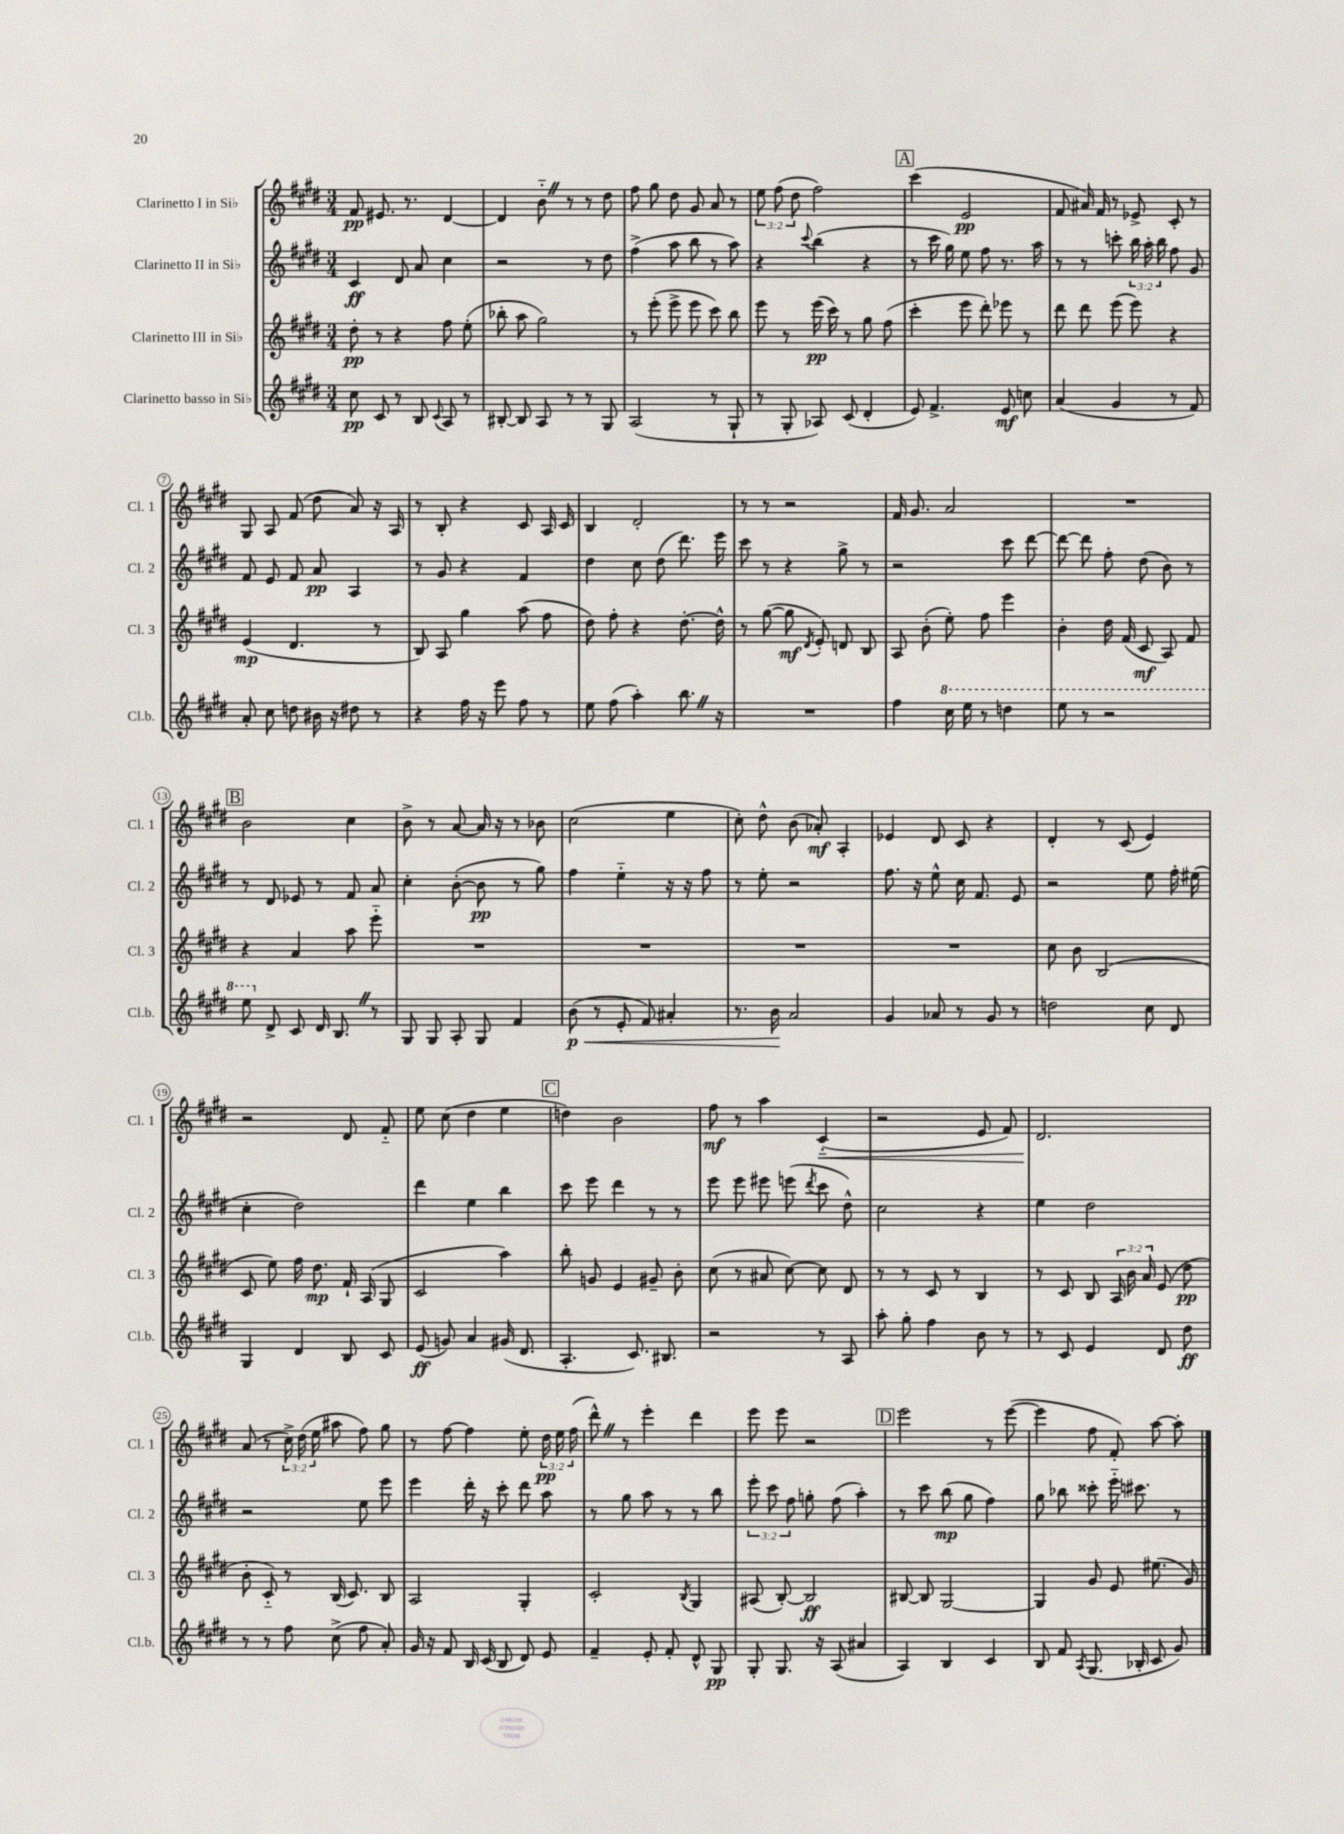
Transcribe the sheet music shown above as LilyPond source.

<<
\new StaffGroup <<
\new Staff = "s0" \with { instrumentName = "Clarinetto I in Sib" shortInstrumentName = "Cl. 1" } {
    \clef treble \key e \major \numericTimeSignature \time 3/4 \override Staff.TupletNumber.text = #tuplet-number::calc-fraction-text
    \autoBeamOff fis'8\pp eis'8. r8. dis'4~ |
    dis'4 b'8-_ \once \override BreathingSign.text = \markup { \musicglyph "scripts.caesura.straight" } \breathe r8 r8 dis''8 |
    fis''8 gis''8 dis''8 gis'8 a'8 r8 |
    \tuplet 3/2 { e''8 fis''8( dis''8 } fis''2) |
    \mark \markup { \box "A" } cis'''4( e'2\pp |
    fis'8 ais'16) fis'16 r8 ees'8-> cis'8-. r8 |
    gis8 a8 fis'8( dis''8 a'8) r16 a16 |
    r8 b8-. r4 cis'8 a16 cis'16 |
    b4 dis'2-. |
    r8 r8 r2 |
    fis'16 gis'8. a'2 |
    R2. |
    \mark \markup { \box "B" } b'2 cis''4 |
    b'8-> r8 a'8~ a'16 r16 r8 bes'8 |
    cis''2( e''4 |
    cis''8-.) dis''8-^ b'8( aes'8-.\mf) a4-. |
    ees'4 dis'8 cis'8 r4 |
    dis'4-. r8 cis'8( e'4) |
    r2 dis'8 fis'8-_ |
    e''8 cis''8( dis''4 e''4 |
    \mark \markup { \box "C" } d''4) b'2 |
    fis''8\mf r8 a''4 cis'4-_\<( |
    r2 e'8 fis'8) |
    dis'2.\! |
    a'8( r8 \tuplet 3/2 { cis''16->) dis''16( e''16 } ais''8 fis''8) gis''8 |
    r8 fis''8~ fis''4 e''8-. \tuplet 3/2 { dis''16\pp e''16 fis''16( } |
    dis'''8-^) \once \override BreathingSign.text = \markup { \musicglyph "scripts.caesura.straight" } \breathe r8 e'''4-. dis'''4 |
    e'''8 e'''8 r2 |
    \mark \markup { \box "D" } e'''2 r8 e'''8~( |
    e'''4 fis''8 fis'8-.) a''8~ a''8-. \bar "|." |
}
\new Staff = "s1" \with { instrumentName = "Clarinetto II in Sib" shortInstrumentName = "Cl. 2" } {
    \clef treble \key e \major \numericTimeSignature \time 3/4 \override Staff.TupletNumber.text = #tuplet-number::calc-fraction-text
    \autoBeamOff cis'4\ff dis'8 a'8 cis''4 |
    r2 r8 dis''8 |
    fis''4->( a''8 b''8 r8 a''8) |
    r4 \appoggiatura { cis'''8 } b''4( r4 |
    \mark \markup { \box "A" } r8 cis'''16 gis''16) e''8 fis''8 r8. a''16 |
    r8 r8 c'''8-. \tuplet 3/2 { b''16 a''16-. b''16 } fis''8 gis'8 |
    fis'8 e'8 fis'8 a'8\pp a4 |
    r8 gis'8 r4 fis'4 |
    dis''4 cis''8 dis''8( dis'''8.) e'''16 |
    cis'''8 r8 r4 gis''8-> r8 |
    r2 cis'''8 dis'''8~ |
    dis'''8~ dis'''8 fis''8-. dis''8( b'8) r8 |
    \mark \markup { \box "B" } r8 dis'8 ees'8 r8 fis'8 a'8 |
    cis''4-. b'8~-.( b'8\pp r8 gis''8) |
    fis''4 e''4-_ r16 r16 fis''8 |
    r8 e''8-. r2 |
    fis''8. r16 e''8-^ cis''16 fis'8. e'8 |
    r2 e''8 fis''16-. eis''16( |
    cis''4-. dis''2) |
    dis'''4 e''4 b''4 |
    \mark \markup { \box "C" } cis'''8 e'''8 dis'''4 r8 r8 |
    e'''8 e'''8 eis'''8 e'''8( \acciaccatura { dis'''8 } cis'''8 dis''8-^) |
    cis''2 r4 |
    e''4 dis''2 |
    r2 e''8 e'''8 |
    e'''4 dis'''16-. r16 cis'''8-. dis'''8 a''8 |
    r8 gis''8 a''8 r8 r8 b''8 |
    \tuplet 3/2 { e'''8-. cis'''8 fis''8 } g''8-. fis''8( a''4-.) |
    \mark \markup { \box "D" } r8 cis'''8 b''8\mp( gis''8 fis''4) |
    gis''8 bes''8 cisis'''8-. e'''16-_ cis'''8. r8 \bar "|." |
}
\new Staff = "s2" \with { instrumentName = "Clarinetto III in Sib" shortInstrumentName = "Cl. 3" } {
    \clef treble \key e \major \numericTimeSignature \time 3/4 \override Staff.TupletNumber.text = #tuplet-number::calc-fraction-text
    \autoBeamOff dis''8-.\pp r8 r4 fis''8 e''8-.( |
    bes''8-. a''8 gis''2) |
    r8 e'''8-.( e'''8-> e'''8 cis'''8) b''8 |
    e'''8 r8 e'''16\pp( cis'''16) r8 gis''8 fis''8( |
    \mark \markup { \box "A" } cis'''4-. e'''8 dis'''8-.) ees'''8 r8 |
    dis'''8 dis'''8 e'''8( e'''8) r4 |
    e'4\mp( dis'4. r8 |
    b8) a8 gis''4 a''8( fis''8 |
    dis''8) fis''8-. r4 dis''8.~-. dis''16-^ |
    r8 gis''8~( gis''8\mf \acciaccatura { dis'8 } e'8-.) d'8 b8 |
    a8 b'8-.( e''8-.) fis''8 e'''4 |
    b'4-. dis''16 fis'16( cis'8\mf a8) fis'8 |
    \mark \markup { \box "B" } r4 a'4 a''8 e'''8-_ |
    R2. |
    R2. |
    R2. |
    R2. |
    cis''8 b'8 b2( |
    cis'8 e''8) fis''16 dis''8.\mp fis'16-! a16( gis8 |
    cis'2 a''4) |
    \mark \markup { \box "C" } b''8-. g'8 e'4 gis'8-- b'8-. |
    cis''8( r8 ais'8 cis''8~) cis''8 dis'8 |
    r8 r8 cis'8 r8 b4 |
    r8 cis'8 b8 \tuplet 3/2 { a16 b'16 a'16 } e'8( dis''8\pp |
    b'8-. cis'8-_) r8 b16( cis'8.) b8 |
    a2 gis4-. |
    cis'2-. \acciaccatura { b8 } gis4 |
    ais8( b8~-.) b2\ff |
    \mark \markup { \box "D" } bis8~ bis8 gis2~ |
    gis4 gis'8 e'8 eis''8.( gis'16) \bar "|." |
}
\new Staff = "s3" \with { instrumentName = "Clarinetto basso in Sib" shortInstrumentName = "Cl.b." } {
    \clef treble \key e \major \numericTimeSignature \time 3/4
    \autoBeamOff cis''8\pp cis'8 r8 b8 \appoggiatura { cis'8 } a8 r8 |
    bis8~-. bis8 a8 r8 r8 gis8 |
    a2( r8 gis8-! |
    r8 gis8-. aes8) cis'8( dis'4-. |
    \mark \markup { \box "A" } e'8) fis'4.-> e'8\mf c''8 |
    a'4( gis'4 r8 fis'8) |
    a'8-. cis''8 d''8 bis'16 r16 dis''8 r8 |
    r4 fis''16 r16 e'''8 fis''8 r8 |
    e''8 fis''8( a''4-.) b''8. \once \override BreathingSign.text = \markup { \musicglyph "scripts.caesura.straight" } \breathe r16 |
    R2. |
    fis''4 \ottava #1 cis'''16 e'''16 r8 d'''4 |
    e'''8 r8 r2 |
    \mark \markup { \box "B" } e'''8 \ottava #0 dis'8-> cis'8 dis'16 b8. \once \override BreathingSign.text = \markup { \musicglyph "scripts.caesura.straight" } \breathe r8 |
    gis8 gis8 a8-. gis8 fis'4 |
    b'8\p\<( r8 e'8-. fis'8) ais'4-. |
    r8. b'16\! a'2 |
    gis'4 aes'8 r8 gis'8 r8 |
    d''2 cis''8 dis'8 |
    gis4 dis'4 b8 cis'8 |
    e'8\ff( g'8) a'4 gis'16( dis'8. |
    \mark \markup { \box "C" } a4.-. cis'8.) bis8. |
    r2 r8 a8 |
    a''8-. gis''8-. fis''4 b'8 r8 |
    r8 cis'8 e'4 dis'8 dis''8\ff |
    r8 r8 fis''8 cis''8->( fis''8 a'8-.) |
    gis'16 r16 fis'8 b16 cis'16( b8 dis'8) e'8 |
    fis'4-- e'8-. fis'8-. dis'8-^ gis8\pp |
    gis8-. gis8. r16 a8( ais'4 |
    \mark \markup { \box "D" } a4) b4 cis'4 |
    b8 fis'8 \acciaccatura { a8 } gis8.( bes16-. cis'8 gis'8) \bar "|." |
}
>>
>>
\layout { \context { \Score \override BarNumber.stencil = #(make-stencil-circler 0.1 0.3 ly:text-interface::print) } }
